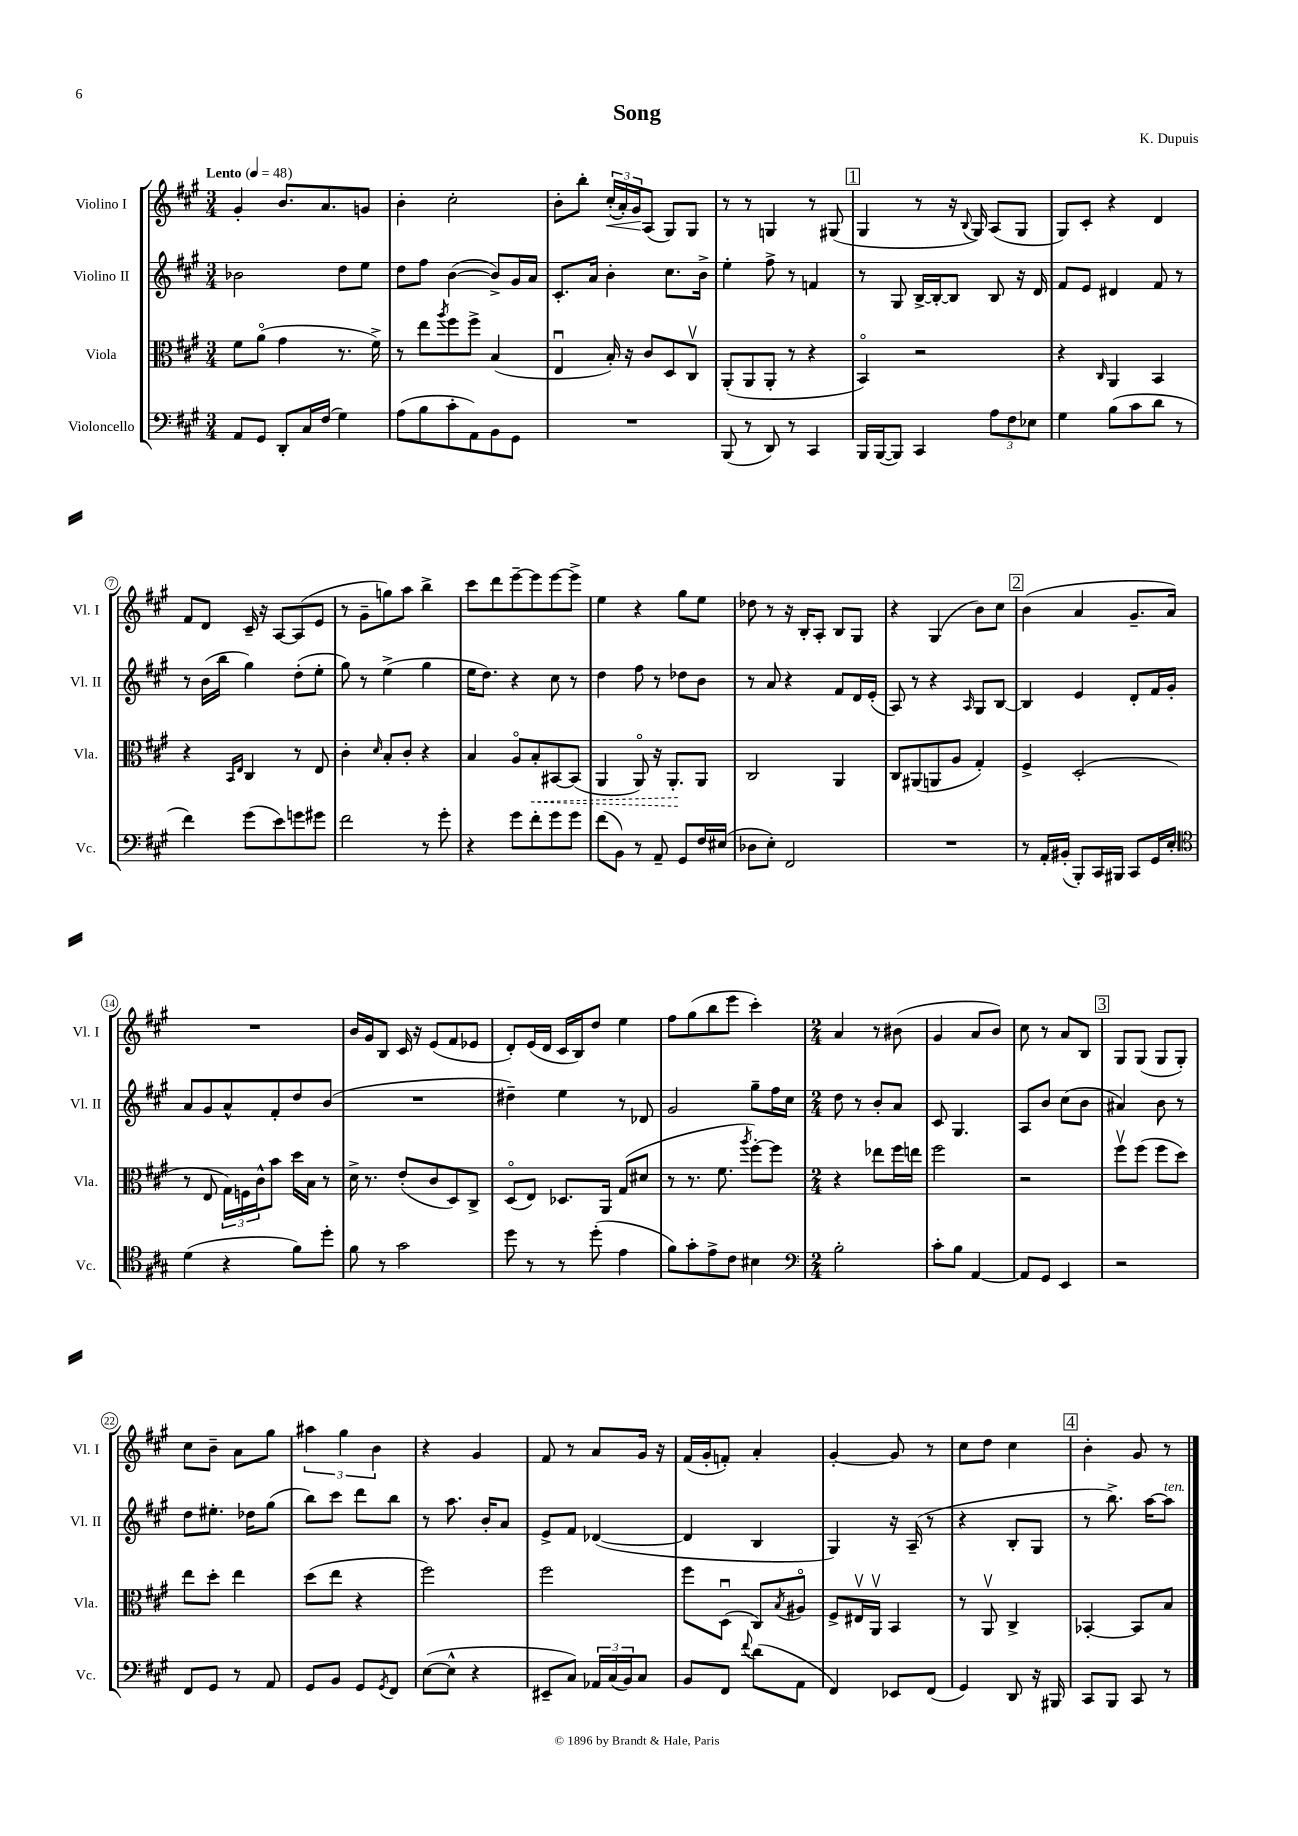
\header { title = "Song" composer = "K. Dupuis" }
<<
\new StaffGroup <<
\new Staff = "s0" \with { instrumentName = "Violino I" shortInstrumentName = "Vl. I" } {
    \clef treble \key a \major \numericTimeSignature \time 3/4 \tempo "Lento" 4 = 48
    gis'4-. b'8. a'8. g'8 |
    b'4-. cis''2-. |
    b'8-. b''8-. \tuplet 3/2 { cis''16-.\<( a'16-.) gis'16\! } a8( gis8) gis8 |
    r8 r8 g4 r8 gis8( |
    \mark \markup { \box "1" } gis4 r8 r16 \appoggiatura { b8 } gis16) a8( gis8 |
    gis8) cis'8-. r4 d'4 |
    fis'8 d'8 cis'16-- r16 a8~ a8( e'8 |
    r8 gis'8-- g''8) a''8 b''4-> |
    cis'''8 d'''8 e'''8~-- e'''8 e'''8~ e'''8-> |
    e''4 r4 gis''8 e''8 |
    des''8 r8 r16 b16-. a8-. b8 gis8 |
    r4 gis4( b'8) cis''8 |
    \mark \markup { \box "2" } b'4( a'4 gis'8.-- a'16) |
    R2. |
    b'16 gis'16 b8 cis'16 r16 e'8( fis'8 ees'8 |
    d'8-.) e'16( d'16 cis'16 b16) d''8 e''4 |
    fis''8 gis''8( b''8 e'''8 cis'''4-.) |
    \numericTimeSignature \time 2/4 a'4 r8 bis'8( |
    gis'4 a'8 b'8) |
    cis''8 r8 a'8 b8 |
    \mark \markup { \box "3" } gis8 gis8( gis8 gis8-.) |
    cis''8 b'8-- a'8 gis''8 |
    \tuplet 3/2 { ais''4 gis''4 b'4 } |
    r4 gis'4 |
    fis'8 r8 a'8 gis'16 r16 |
    fis'16( gis'16-. f'8-.) a'4-. |
    gis'4~-. gis'8 r8 |
    cis''8 d''8 cis''4 |
    \mark \markup { \box "4" } b'4-. gis'8 r8 \bar "|." |
}
\new Staff = "s1" \with { instrumentName = "Violino II" shortInstrumentName = "Vl. II" } {
    \clef treble \key a \major \numericTimeSignature \time 3/4
    bes'2 d''8 e''8 |
    d''8 fis''8 b'4~( b'8->) gis'16 a'16 |
    cis'8.-. a'16 b'4-. cis''8. b'16-> |
    e''4-. fis''8-> r8 f'4 |
    \mark \markup { \box "1" } r8 gis8 b16~-> b16~-. b8 b8 r16 d'16 |
    fis'8 e'8 dis'4 fis'8 r8 |
    r8 b'16( b''16 gis''4) d''8-.( e''8-. |
    gis''8) r8 e''4->( gis''4 |
    e''16 d''8.) r4 cis''8 r8 |
    d''4 fis''8 r8 des''8 b'8 |
    r8 a'8 r4 fis'8 d'16 e'16-.( |
    a8) r8 r4 \grace { a16 } gis8 b8~ |
    \mark \markup { \box "2" } b4 e'4 d'8-. fis'16 gis'16-. |
    a'8 gis'8 a'8-^ fis'8-. d''8 b'8( |
    R2. |
    dis''4--) e''4 r8 des'8 |
    gis'2 gis''8-- fis''16 cis''16 |
    \numericTimeSignature \time 2/4 d''8 r8 b'8-. a'8 |
    cis'8 gis4. |
    a8 b'8 cis''8( b'8 |
    \mark \markup { \box "3" } ais'4) b'8 r8 |
    d''8 eis''8.-. des''16 gis''8( |
    b''8) cis'''8 d'''8 b''8 |
    r8 a''8. b'16-. a'8 |
    e'8-> fis'8 des'4~( |
    des'4 b4 |
    gis4) r16 a16--( r8 |
    r4 b8-. gis8 |
    \mark \markup { \box "4" } r8 b''8.->) a''16~ a''8^\markup { \italic "ten." } \bar "|." |
}
\new Staff = "s2" \with { instrumentName = "Viola" shortInstrumentName = "Vla." } {
    \clef alto \key a \major \numericTimeSignature \time 3/4
    fis'8 a'8\flageolet( gis'4 r8. fis'16->) |
    r8 e''8 \acciaccatura { a''8 } fis''8 fis''8-> b4( |
    e4\downbow b16-.) r16 cis'8 d8 cis8\upbow |
    a,8-.( a,8 a,8-. r8 r4 |
    \mark \markup { \box "1" } b,4\flageolet) r2 |
    r4 \grace { cis16 } a,4 b,4 |
    r4 \grace { b,16 e16 } cis4 r8 e8 |
    cis'4-. \grace { d'16 } b8-. cis'8-. r4 |
    b4 a8\flageolet \once \override Hairpin.style = #'dashed-line b8-.\< bis,8~ bis,8( |
    a,4 a,8\flageolet) r16 a,8.-.\! a,8 |
    cis2 a,4 |
    cis8 ais,8( a,8 a8 gis4-.) |
    \mark \markup { \box "2" } fis4-> d2-.( |
    r8 e8 \tuplet 3/2 { gis16) f16 cis'16-^ } b'8 d''16 b16 r8 |
    d'16-> r8. e'8-.( cis'8 d8) cis8-> |
    d8\flageolet( e8) des8. a,16 gis8( dis'8 |
    r8 r8. fis'8. \acciaccatura { a''8 } fis''8~-.) fis''8 |
    \numericTimeSignature \time 2/4 r4 ees''8 fis''16 e''16 |
    fis''2 |
    r2 |
    \mark \markup { \box "3" } fis''8\upbow fis''8( fis''8 d''8) |
    e''8 d''8-. e''4 |
    d''8( e''8 r4 |
    fis''2) |
    fis''2 |
    fis''8 d8\downbow( cis8) \acciaccatura { b8 } ais8\flageolet |
    fis8-> eis16\upbow a,16\upbow b,4 |
    r8 a,8\upbow cis4-> |
    \mark \markup { \box "4" } bes,4~-. bes,8 b8 \bar "|." |
}
\new Staff = "s3" \with { instrumentName = "Violoncello" shortInstrumentName = "Vc." } {
    \clef bass \key a \major \numericTimeSignature \time 3/4
    a,8 gis,8 d,8-. cis16 fis16( gis4) |
    a8( b8 cis'8-. a,8) b,8 gis,8 |
    R2. |
    b,,8( r8 d,8) r8 cis,4 |
    \mark \markup { \box "1" } b,,16 b,,16~( b,,8) cis,4 \tuplet 3/2 { a8 fis8 ees8 } |
    gis4 b8( cis'8 d'8 r8 |
    fis'4) gis'8( e'8) g'8 gis'8 |
    fis'2 r8 gis'8-. |
    r4 gis'8 fis'8-. gis'8 gis'8 |
    fis'8( b,8) r8 a,8-- gis,8 fis16 eis16( |
    des8 e8-.) fis,2 |
    R2. |
    \mark \markup { \box "2" } r8 a,16-. bis,16-.( b,,8-.) cis,16 bis,,16 cis,8 gis,16 e16-. |
    \clef tenor d'4( r4 fis'8) d''8-. |
    fis'8 r8 gis'2 |
    d''8 r8 r8 d''8-.( e'4 |
    fis'8) gis'8-. e'8-> cis'8 bis4 |
    \numericTimeSignature \time 2/4 \clef bass b2-. |
    cis'8-. b8 a,4~ |
    a,8 gis,8 e,4 |
    \mark \markup { \box "3" } r2 |
    fis,8 gis,8 r8 a,8 |
    gis,8 b,8 gis,8 \acciaccatura { gis,8 } fis,8 |
    e8~( e8-^ r4 |
    eis,8-- cis8) \tuplet 3/2 { aes,16 cis16( b,16) } cis8 |
    b,8 fis,8 \appoggiatura { fis'8 } d'8( a,8 |
    fis,4) ees,8 fis,8( |
    gis,4) d,8 r16 bis,,16 |
    \mark \markup { \box "4" } cis,8 b,,8 cis,8 r8 \bar "|." |
}
>>
>>
\layout { \context { \Score \override BarNumber.stencil = #(make-stencil-circler 0.1 0.3 ly:text-interface::print) } }
